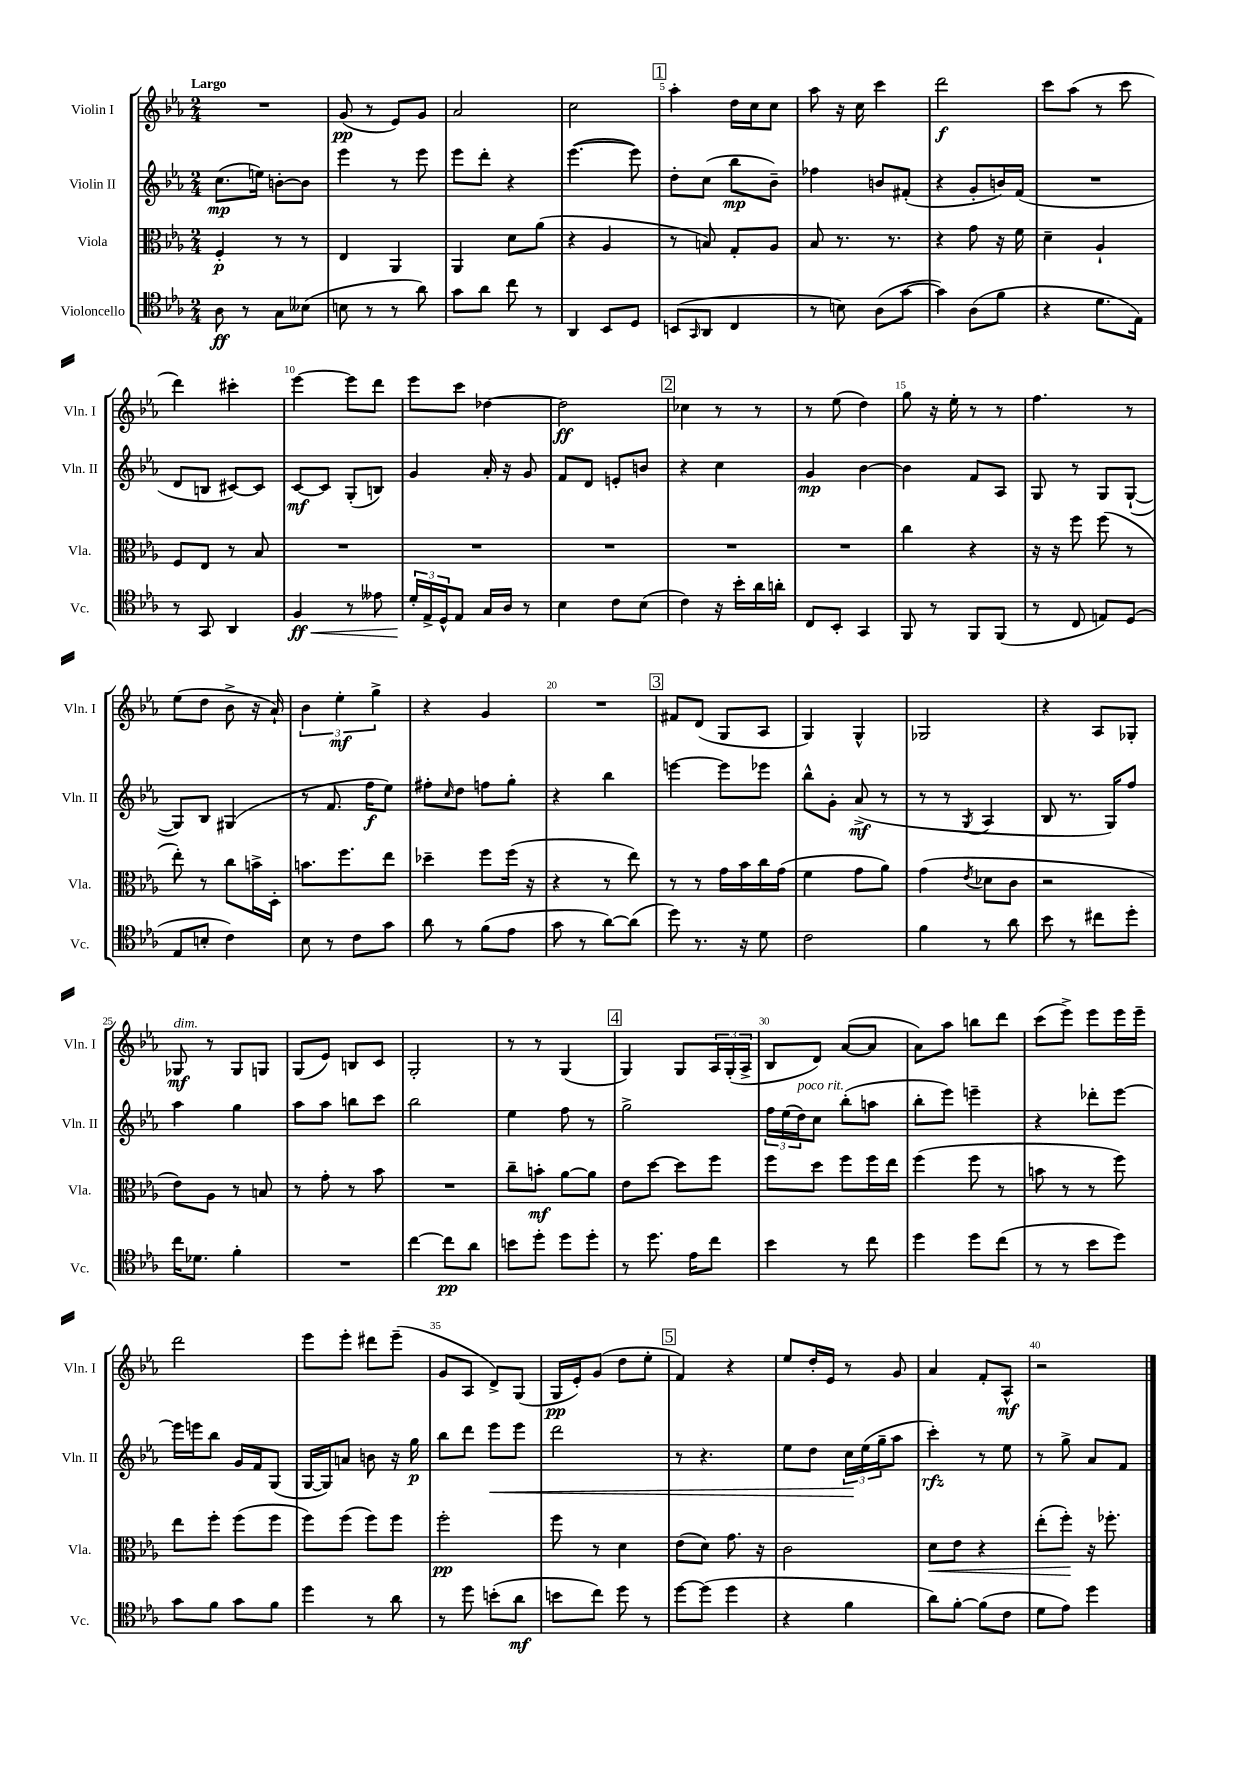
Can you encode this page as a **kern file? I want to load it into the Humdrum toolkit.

**kern	**dynam	**kern	**dynam	**kern	**dynam	**kern	**dynam
*part4	*part4	*part3	*part3	*part2	*part2	*part1	*part1
*staff4	*staff4	*staff3	*staff3	*staff2	*staff2	*staff1	*staff1
*I"Violoncello	*	*I"Viola	*	*I"Violin II	*	*I"Violin I	*
*I'Vc.	*	*I'Vla.	*	*I'Vln. II	*	*I'Vln. I	*
*clefC4	*	*clefC3	*	*clefG2	*	*clefG2	*
*k[b-e-a-]	*	*k[b-e-a-]	*	*k[b-e-a-]	*	*k[b-e-a-]	*
*M2/4	*	*M2/4	*	*M2/4	*	*M2/4	*
=1	=1	=1	=1	=1	=1	=1	=1
!	!	!	!	!	!	!LO:TX:a:B:t=Largo	!
8A-\	ff	4F'/	p	(8.cc\L	mp	2r	.
8r	.	.	.	.	.	.	.
.	.	.	.	16een\Jk)	.	.	.
8G\L	.	8r	.	[8bn'\L	.	.	.
(8B--X\J	.	8r	.	8b\J]	.	.	.
=2	=2	=2	=2	=2	=2	=2	=2
8Bn\	.	4E-/	.	4eee-\	.	(8g/	pp
8r	.	.	.	.	.	8r	.
8r	.	4AA-/	.	8r	.	8e-/L)	.
8a-\)	.	.	.	8eee-\	.	8g/J	.
=3	=3	=3	=3	=3	=3	=3	=3
8g\L	.	4AA-/	.	8eee-\L	.	2a-/	.
8a-\J	.	.	.	8ddd'\J	.	.	.
8cc\	.	8d\L	.	4r	.	.	.
8r	.	(8a-\J	.	.	.	.	.
=4	=4	=4	=4	=4	=4	=4	=4
4AA-/	.	4r	.	([4.eee-\	.	2cc\	.
8BB-/L	.	4A-/	.	.	.	.	.
8D/J	.	.	.	8eee-\])	.	.	.
!!LO:REH:place=s1:t=1
=5	=5	=5	=5	=5	=5	=5	=5
(8BBn/L	.	8r	.	8dd'\L	.	4aa-'\	.
16qqGG/	.	.	.	.	.	.	.
8AA-/J	.	8Bn/)	.	(8cc\J	.	.	.
4C/	.	8G'/L	.	8bb-\L	mp	16dd\LL	.
.	.	.	.	.	.	16cc\J	.
.	.	8A-/J	.	8b-~\J)	.	8cc\J	.
=6	=6	=6	=6	=6	=6	=6	=6
8r	.	8B-/	.	4ff-X\	.	8aa-\	.
8Bn\)	.	8.r	.	.	.	16r	.
.	.	.	.	.	.	16cc\	.
(8A-\L	.	.	.	8bn/L	.	4ccc\	.
.	.	8.r	.	.	.	.	.
[8g\J	.	.	.	(8f#X'/J	.	.	.
=7	=7	=7	=7	=7	=7	=7	=7
4g\])	.	4r	.	4r	.	2ddd\	f
(8A-\L	.	8g\	.	8g'/L	.	.	.
8f\J	.	16r	.	16bn/L)	.	.	.
.	.	16f\	.	(16f/JJ	.	.	.
=8	=8	=8	=8	=8	=8	=8	=8
4r	.	4d~\	.	2r	.	8ccc\L	.
.	.	.	.	.	.	(8aa-\J	.
8.d\L	.	4A-`/	.	.	.	8r	.
.	.	.	.	.	.	8ccc\	.
16E-\Jk)	.	.	.	.	.	.	.
!!LO:LB:g=z
=9	=9	=9	=9	=9	=9	=9	=9
8r	.	8F/L	.	8d/L	.	4ddd\)	.
8GG/	.	8E-/J	.	8Bn/J	.	.	.
4AA-/	.	8r	.	[8c#X/L)	.	4ccc#X'\	.
.	.	8B-/	.	8c#/J]	.	.	.
=10	=10	=10	=10	=10	=10	=10	=10
!	!LO:HP:b	!	!	!	!	!	!
4F/	< ff	2r	.	[8c/L	mf	[4eee-\	.
.	.	.	.	8c/J]	.	.	.
8r	.	.	.	(8G'/L	.	8eee-\L]	.
8e--X\	.	.	.	8Bn/J)	.	8ddd\J	.
=11	=11	=11	=11	=11	=11	=11	=11
24d'/LL	.	2r	.	4g/	.	8eee-\L	.
24E-^/	[	.	.	.	.	.	.
24D^^/J	.	.	.	.	.	.	.
8E-/J	.	.	.	.	.	8ccc\J	.
16G/LL	.	.	.	16a-'/	.	[4dd-X\	.
16A-/JJ	.	.	.	16r	.	.	.
8r	.	.	.	8g/	.	.	.
=12	=12	=12	=12	=12	=12	=12	=12
4B-\	.	2r	.	8f/L	.	2dd-\]	ff
.	.	.	.	8d/J	.	.	.
8c\L	.	.	.	8en'/L	.	.	.
(8B-\J	.	.	.	8bn/J	.	.	.
!!LO:REH:place=s1:t=2
=13	=13	=13	=13	=13	=13	=13	=13
4c\)	.	2r	.	4r	.	4cc-X\	.
16r	.	.	.	4cc\	.	8r	.
16b-'\LL	.	.	.	.	.	.	.
16a-\	.	.	.	.	.	8r	.
16an'\JJ	.	.	.	.	.	.	.
=14	=14	=14	=14	=14	=14	=14	=14
8C/L	.	2r	.	4g/	mp	8r	.
8BB-'/J	.	.	.	.	.	(8ee-\	.
4GG/	.	.	.	[4b-\	.	4dd\)	.
=15	=15	=15	=15	=15	=15	=15	=15
8FF/	.	4cc\	.	4b-\]	.	8gg\	.
8r	.	.	.	.	.	16r	.
.	.	.	.	.	.	16ee-'\	.
8FF/L	.	4r	.	8f/L	.	8r	.
(8FF/J	.	.	.	8A-/J	.	8r	.
=16	=16	=16	=16	=16	=16	=16	=16
8r	.	16r	.	8G/	.	4.ff\	.
.	.	16r	.	.	.	.	.
8C/	.	8ff\	.	8r	.	.	.
8En/L)	.	(8ff\	.	8G/L	.	.	.
(8D/J	.	8r	.	([8G`/J	.	8r	.
!!LO:LB:g=z
=17	=17	=17	=17	=17	=17	=17	=17
8E-/L	.	8ee-'\)	.	8G/L])	.	(8ee-\L	.
8Bn'/J	.	8r	.	8B-/J	.	8dd\J	.
4c\)	.	8cc\L	.	(4G#X/	.	8b-^\	.
.	.	16bn^\L	.	.	.	16r	.
.	.	16D'\JJ	.	.	.	16a-`/)	.
=18	=18	=18	=18	=18	=18	=18	=18
8B-\	.	8.bn\L	.	8r	.	6b-\	.
8r	.	.	.	8.f/	.	.	.
.	.	.	.	.	.	6ee-'\	mf
.	.	8.ff\	.	.	.	.	.
8c\L	.	.	.	.	.	.	.
.	.	.	.	16ff\KL	f	.	.
.	.	.	.	.	.	6gg^\	.
8g\J	.	8ee-\J	.	8ee-\J)	.	.	.
=19	=19	=19	=19	=19	=19	=19	=19
8a-\	.	4dd-X~\	.	8ff#X'\L	.	4r	.
.	.	.	.	16qqcc/	.	.	.
8r	.	.	.	8dd\J	.	.	.
(8f\L	.	8ff\L	.	8ffn\L	.	4g/	.
8e-\J	.	(16ff\Jk	.	8gg'\J	.	.	.
.	.	16r	.	.	.	.	.
=20	=20	=20	=20	=20	=20	=20	=20
8g\	.	4r	.	4r	.	2r	.
8r	.	.	.	.	.	.	.
[8a-\L)	.	8r	.	4bb-\	.	.	.
(8a-\J]	.	8ee-\)	.	.	.	.	.
!!LO:REH:place=s1:t=3
=21	=21	=21	=21	=21	=21	=21	=21
8dd\)	.	8r	.	[4eeen\	.	8f#X/L	.
8.r	.	8r	.	.	.	(8d/J	.
.	.	16g\LL	.	8eee\L]	.	8G/L	.
16r	.	16b-\	.	.	.	.	.
8d\	.	16cc\	.	8eee-X\J	.	8A-/J	.
.	.	(16g\JJ	.	.	.	.	.
=22	=22	=22	=22	=22	=22	=22	=22
2c\	.	4f\	.	8bb-^^\L	.	4G/)	.
.	.	.	.	8g'\J	.	.	.
.	.	8g\L	.	(8a-^/	mf	4G^^/	.
.	.	8a-\J)	.	8r	.	.	.
=23	=23	=23	=23	=23	=23	=23	=23
4f\	.	(4g\	.	8r	.	2G-X/	.
.	.	.	.	8r	.	.	.
.	.	8qe-/	.	8qG/	.	.	.
8r	.	8d-X\L	.	4A-/	.	.	.
8a-\	.	8c\J	.	.	.	.	.
=24	=24	=24	=24	=24	=24	=24	=24
8b-\	.	2r	.	8B-/	.	4r	.
8r	.	.	.	8.r	.	.	.
8cc#X\L	.	.	.	.	.	8A-/L	.
.	.	.	.	16G/KL)	.	.	.
8dd'\J	.	.	.	8ff/J	.	8G-X'/J	.
!!LO:LB:g=z
=25	=25	=25	=25	=25	=25	=25	=25
!	!	!	!	!	!	!LO:TX:a:i:t=dim.	!
16cc\KL	.	8e-\L)	.	4aa-\	.	8G-X/	mf
8.d-X\J	.	.	.	.	.	.	.
.	.	8A-\J	.	.	.	8r	.
4f'\	.	8r	.	4gg\	.	8G-/L	.
.	.	8Bn/	.	.	.	8Gn/J	.
=26	=26	=26	=26	=26	=26	=26	=26
2r	.	8r	.	8aa-\L	.	(8G/L	.
.	.	8g'\	.	8aa-\J	.	8e-/J)	.
.	.	8r	.	8bbn\L	.	8Bn/L	.
.	.	8b-\	.	8ccc\J	.	8c/J	.
=27	=27	=27	=27	=27	=27	=27	=27
[4cc\	.	2r	.	2bb-\	.	2G'/	.
8cc\L]	pp	.	.	.	.	.	.
8a-\J	.	.	.	.	.	.	.
=28	=28	=28	=28	=28	=28	=28	=28
8bn\L	.	8cc~\L	.	4ee-\	.	8r	.
8dd'\J	.	8bn'\J	mf	.	.	8r	.
8dd\L	.	[8a-\L	.	8ff\	.	(4G/	.
8dd'\J	.	8a-\J]	.	8r	.	.	.
!!LO:REH:place=s1:t=4
=29	=29	=29	=29	=29	=29	=29	=29
8r	.	8e-\L	.	2gg^\	.	4G/)	.
8.dd\	.	[8dd\J	.	.	.	.	.
.	.	8dd\L]	.	.	.	8G/L	.
16e-\KL	.	.	.	.	.	.	.
8cc\J	.	8ff\J	.	.	.	24A-/L	.
.	.	.	.	.	.	(24G'/	.
.	.	.	.	.	.	24A-^/JJ	.
=30	=30	=30	=30	=30	=30	=30	=30
4b-\	.	8ff\L	.	24ff\LL	.	8B-/L	.
.	.	.	.	(24ee-\	.	.	.
!	!	!	!	!LO:TX:a:i:t=poco rit.	!	!	!
.	.	.	.	24dd\J)	.	.	.
.	.	8dd\J	.	8cc\J	.	8d/J)	.
8r	.	8ff\L	.	(8bb-'\L	.	([8a-/L	.
8cc\	.	16ff\L	.	8aan\J	.	8a-/J]	.
.	.	16ee-\JJ	.	.	.	.	.
=31	=31	=31	=31	=31	=31	=31	=31
4dd\	.	(4ff\	.	8bb-'\L	.	8a-\L)	.
.	.	.	.	8eee-\J)	.	8aa-\J	.
8dd\L	.	8ff\	.	4eeen~\	.	8bbn\L	.
(8cc\J	.	8r	.	.	.	8ddd\J	.
=32	=32	=32	=32	=32	=32	=32	=32
8r	.	8bn\	.	4r	.	(8ccc\L	.
8r	.	8r	.	.	.	8eee-^\J)	.
8b-\L	.	8r	.	8ddd-X'\L	.	8eee-\L	.
8dd\J)	.	8ff\)	.	[8eee-\J	.	16eee-\L	.
.	.	.	.	.	.	16eee-~\JJ	.
!!LO:LB:g=z
=33	=33	=33	=33	=33	=33	=33	=33
8g\L	.	8ee-\L	.	16eee-\LL]	.	2ddd\	.
.	.	.	.	16eeen\J	.	.	.
8f\J	.	8ff'\J	.	8bb-\J	.	.	.
8g\L	.	(8ff\L	.	16g/LL	.	.	.
.	.	.	.	16f/J	.	.	.
8f\J	.	8ff\J	.	(8G/J	.	.	.
=34	=34	=34	=34	=34	=34	=34	=34
4dd\	.	8ff\L)	.	[16G/LL	.	8eee-\L	.
.	.	.	.	16G/J])	.	.	.
.	.	(8ff\J	.	8an/J	.	8eee-'\J	.
8r	.	8ff\L)	.	8bn\	.	8ddd#X\L	.
8a-\	.	8ff\J	.	16r	.	(8eee-~\J	.
.	.	.	.	16gg\	p	.	.
=35	=35	=35	=35	=35	=35	=35	=35
8r	.	2ff'\	pp	8bb-\L	.	8g/L	.
8dd\	.	.	.	8ddd\J	.	8A-/J	.
!	!	!	!	!	!LO:HP:b	!	!
(8bn'\L	.	.	.	8eee-\L	<	8d^/L)	.
8a-\J	mf	.	.	8eee-\J	.	(8G/J	.
=36	=36	=36	=36	=36	=36	=36	=36
8bn\L	.	8ff\	.	2ddd\	.	16G/LL	pp
.	.	.	.	.	.	16e-'/J)	.
8cc\J)	.	8r	.	.	.	(8g/J	.
8dd\	.	4d\	.	.	.	8dd\L	.
8r	.	.	.	.	.	8ee-'\J	.
!!LO:REH:place=s1:t=5
=37	=37	=37	=37	=37	=37	=37	=37
[8dd\L	.	(8e-\L	.	8r	.	4f/)	.
(8dd\J]	.	8d\J)	.	4.r	.	.	.
4dd\	.	8.g\	.	.	.	4r	.
.	.	16r	.	.	.	.	.
=38	=38	=38	=38	=38	=38	=38	=38
4r	.	2c\	.	8ee-\L	.	8ee-/L	.
.	.	.	.	8dd\J	.	16dd'/L	.
.	.	.	.	.	.	16e-/JJ	.
4f\	.	.	.	24cc\LL	.	8r	.
.	.	.	.	(24ee-\	[	.	.
.	.	.	.	24gg~\J	.	.	.
.	.	.	.	8aa-\J	.	8g/	.
=39	=39	=39	=39	=39	=39	=39	=39
!	!	!	!LO:HP:b	!	!	!	!
8a-\L)	.	8d\L	<	4ccc'\)	rfz	4a-/	.
[8f'\J	.	8e-\J	.	.	.	.	.
(8f\L]	.	4r	.	8r	.	8f'/L	.
8c\J	.	.	.	8ee-\	.	8A-^^/J	mf
=40	=40	=40	=40	=40	=40	=40	=40
8d\L	.	(8ee-'\L	.	8r	.	2r	.
8e-\J)	.	8ff'\J)	.	8gg^\	.	.	.
4dd\	.	16r	[	8a-/L	.	.	.
.	.	8.ff-X'\	.	.	.	.	.
.	.	.	.	8f/J	.	.	.
==	==	==	==	==	==	==	==
*-	*-	*-	*-	*-	*-	*-	*-
